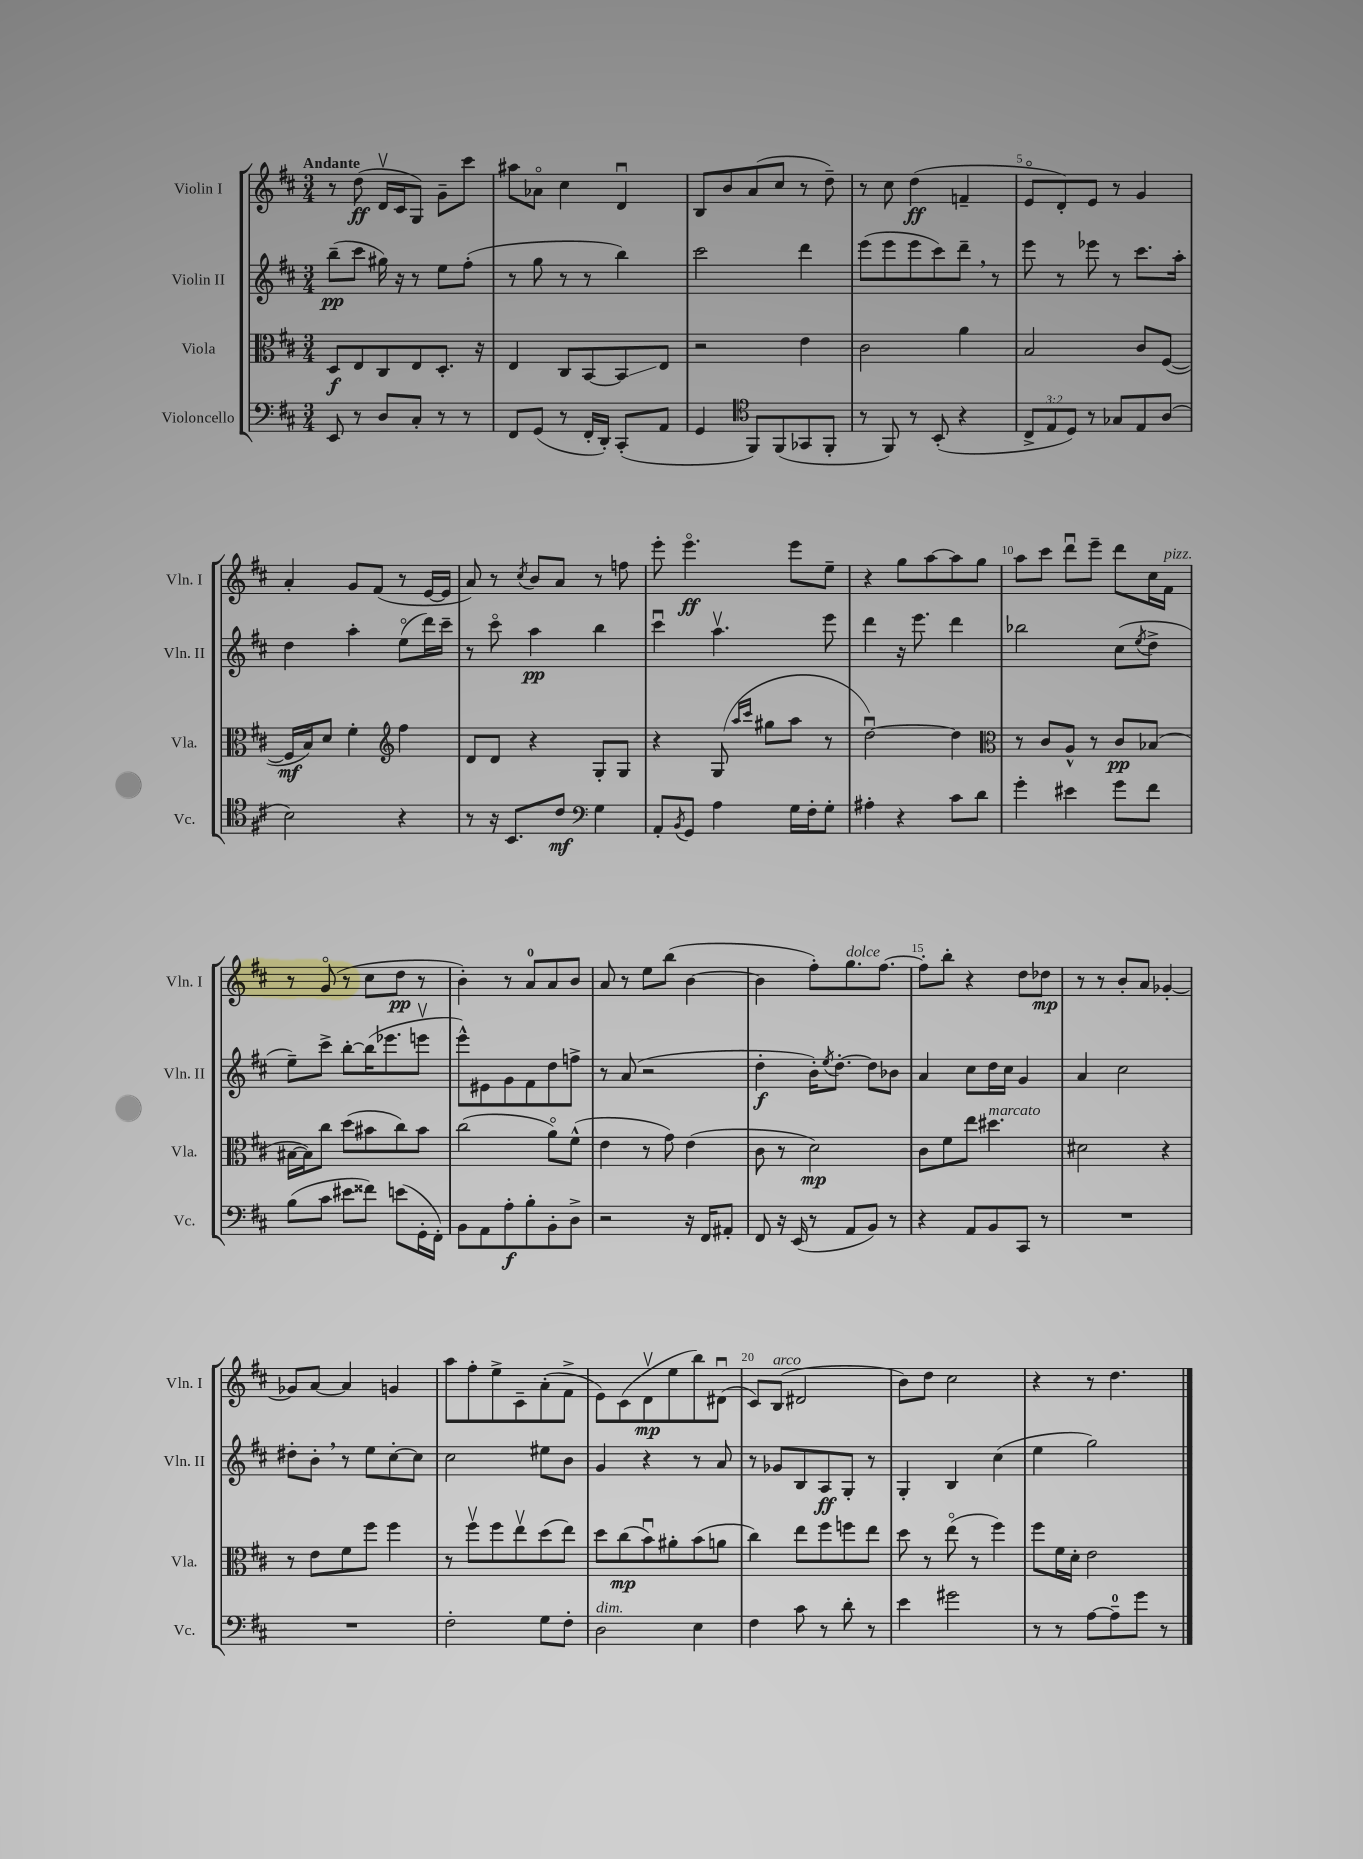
<<
\new StaffGroup <<
\new Staff = "s0" \with { instrumentName = "Violin I" shortInstrumentName = "Vln. I" } {
    \clef treble \key d \major \numericTimeSignature \time 3/4 \tempo "Andante"
    r8 d''8\ff( d'16\upbow cis'16 g8) g'8-- cis'''8 |
    ais''8 aes'8\flageolet cis''4 d'4\downbow |
    b8 b'8 a'8( cis''8 r8 d''8--) |
    r8 cis''8 d''4\ff( f'4-- |
    e'8\flageolet d'8-.) e'8 r8 g'4 |
    a'4-. g'8 fis'8( r8 e'16~ e'16 |
    a'8) r8 \acciaccatura { cis''8 } b'8 a'8 r8 f''8 |
    e'''8-. e'''4.\flageolet\ff e'''8 e''8-- |
    r4 g''8 a''8~ a''8 g''8 |
    a''8 cis'''8 d'''8\downbow e'''8-- d'''8 cis''16 fis'16^\markup { \italic "pizz." } |
    r8 g'8\flageolet( r8 cis''8 d''8\pp r8 |
    b'4-.) r8 a'8-0 a'8 b'8 |
    a'8 r8 e''8 b''8( b'4~ |
    b'4 fis''8-.) g''8.^\markup { \italic "dolce" } fis''8.~ |
    fis''8-. b''8-. r4 d''8 des''8\mp |
    r8 r8 b'8-. a'8 ges'4~-. |
    ges'8 a'8~ a'4 g'4 |
    a''8 fis''8-. e''8-> cis'8-- a'8-.( fis'8-> |
    e'8) cis'8( d'8\upbow\mp e''8 b''8) dis'8\downbow( |
    cis'8) b8^\markup { \italic "arco" }( dis'2 |
    b'8) d''8 cis''2 |
    r4 r8 d''4. \bar "|." |
}
\new Staff = "s1" \with { instrumentName = "Violin II" shortInstrumentName = "Vln. II" } {
    \clef treble \key d \major \numericTimeSignature \time 3/4
    b''8--\pp( cis'''8 gis''16) r16 r8 e''8 fis''8-.( |
    r8 g''8 r8 r8 b''4) |
    cis'''2 d'''4 |
    e'''8( e'''8 e'''8 cis'''8) d'''8-- \breathe r8 |
    e'''8 r8 ees'''8 r8 cis'''8. a''16-. |
    d''4 a''4-. e''8\flageolet( d'''16) cis'''16-- |
    r8 cis'''8\flageolet a''4\pp b''4 |
    cis'''4\downbow a''4.\upbow e'''8 |
    d'''4 r16 e'''8. d'''4 |
    bes''2 cis''8( \acciaccatura { e''8 } d''8-> |
    e''8--) cis'''8-> b''8~-. b''16( ees'''8. e'''8\upbow |
    e'''8-^) eis'8 g'8 fis'8 d''8 f''8-> |
    r8 a'8( r2 |
    d''4-.\f b'16-.) \acciaccatura { e''8 } d''8.~-. d''8 bes'8 |
    a'4 cis''8 d''16 cis''16 g'4 |
    a'4 cis''2 |
    dis''8-. b'8-. \breathe r8 e''8 cis''8~-. cis''8 |
    cis''2 eis''8 b'8 |
    g'4 r4 r8 a'8 |
    r8 ges'8 b8 a8\ff g8-. r8 |
    g4-. b4 cis''4( |
    e''4 g''2) \bar "|." |
}
\new Staff = "s2" \with { instrumentName = "Viola" shortInstrumentName = "Vla." } {
    \clef alto \key d \major \numericTimeSignature \time 3/4
    d8\f e8 cis8 e8 d8.-. r16 |
    e4 cis8 b,8~ b,8\glissando e8 |
    r2 e'4 |
    cis'2 a'4 |
    b2 cis'8 fis8~( |
    fis16\mf b16) d'8 fis'4-. \clef treble fis''4 |
    d'8 d'8 r4 g8-. g8 |
    r4 g8( \grace { a''16 cis'''16 } gis''8 a''8 r8 |
    d''2~\downbow) d''4 |
    \clef alto r8 cis'8 a8-^ r8 cis'8\pp bes8( |
    bis16~ bis16) cis''8 d''8( bis'8 cis''8) bis'8 |
    cis''2( a'8\flageolet) fis'8-^( |
    e'4 r8 g'8) e'4( |
    cis'8 r8 d'2\mp) |
    cis'8 fis'8 e''8 dis''4.^\markup { \italic "marcato" } |
    dis'2 r4 |
    r8 e'8 fis'8 fis''8 fis''4 |
    r8 fis''8\upbow fis''8 e''8\upbow d''8( e''8) |
    d''8 cis''8\mp( b'8\downbow) ais'8-. b'8( a'8 |
    cis''4) e''8 fis''8 f''8 e''8 |
    d''8 r8 e''8\flageolet( r8 fis''4) |
    fis''8 fis'16 d'16-. e'2 \bar "|." |
}
\new Staff = "s3" \with { instrumentName = "Violoncello" shortInstrumentName = "Vc." } {
    \clef bass \key d \major \numericTimeSignature \time 3/4 \override Staff.TupletNumber.text = #tuplet-number::calc-fraction-text
    e,8 r8 d8 cis8-. r8 r8 |
    fis,8 g,8( r8 fis,16-. d,16-.) cis,8-.( a,8 |
    g,4 \clef tenor fis,8) fis,8( ges,8 fis,8-. |
    r8 fis,8) r8 b,8-.( r4 |
    \tuplet 3/2 { cis8-> e8 d8) } r8 ges8 e8 a8( |
    b2) r4 |
    r8 r16 b,8. cis'8\mf \clef bass g4 |
    a,8-. \acciaccatura { b,8 } g,8 a4 g16 fis16-. g8-. |
    ais4-. r4 cis'8 d'8 |
    g'4-. eis'4 g'8 fis'8 |
    b8( cis'8 eis'8 fisis'8) e'8( g,16-. fis,16-.) |
    b,8 a,8 a8-.\f b8-. b,8-. d8-> |
    r2 r16 fis,16 ais,8-. |
    fis,8 r16 e,16( r8 a,8 b,8) r8 |
    r4 a,8 b,8 cis,8 r8 |
    R2. |
    R2. |
    fis2-. g8 fis8-. |
    d2^\markup { \italic "dim." } e4 |
    fis4 cis'8 r8 d'8-. r8 |
    e'4 gis'2 |
    r8 r8 a8~ a8-0-- g'8 r8 \bar "|." |
}
>>
>>
\layout { \context { \Score \override BarNumber.break-visibility = ##(#f #t #t) barNumberVisibility = #(every-nth-bar-number-visible 5) } }
